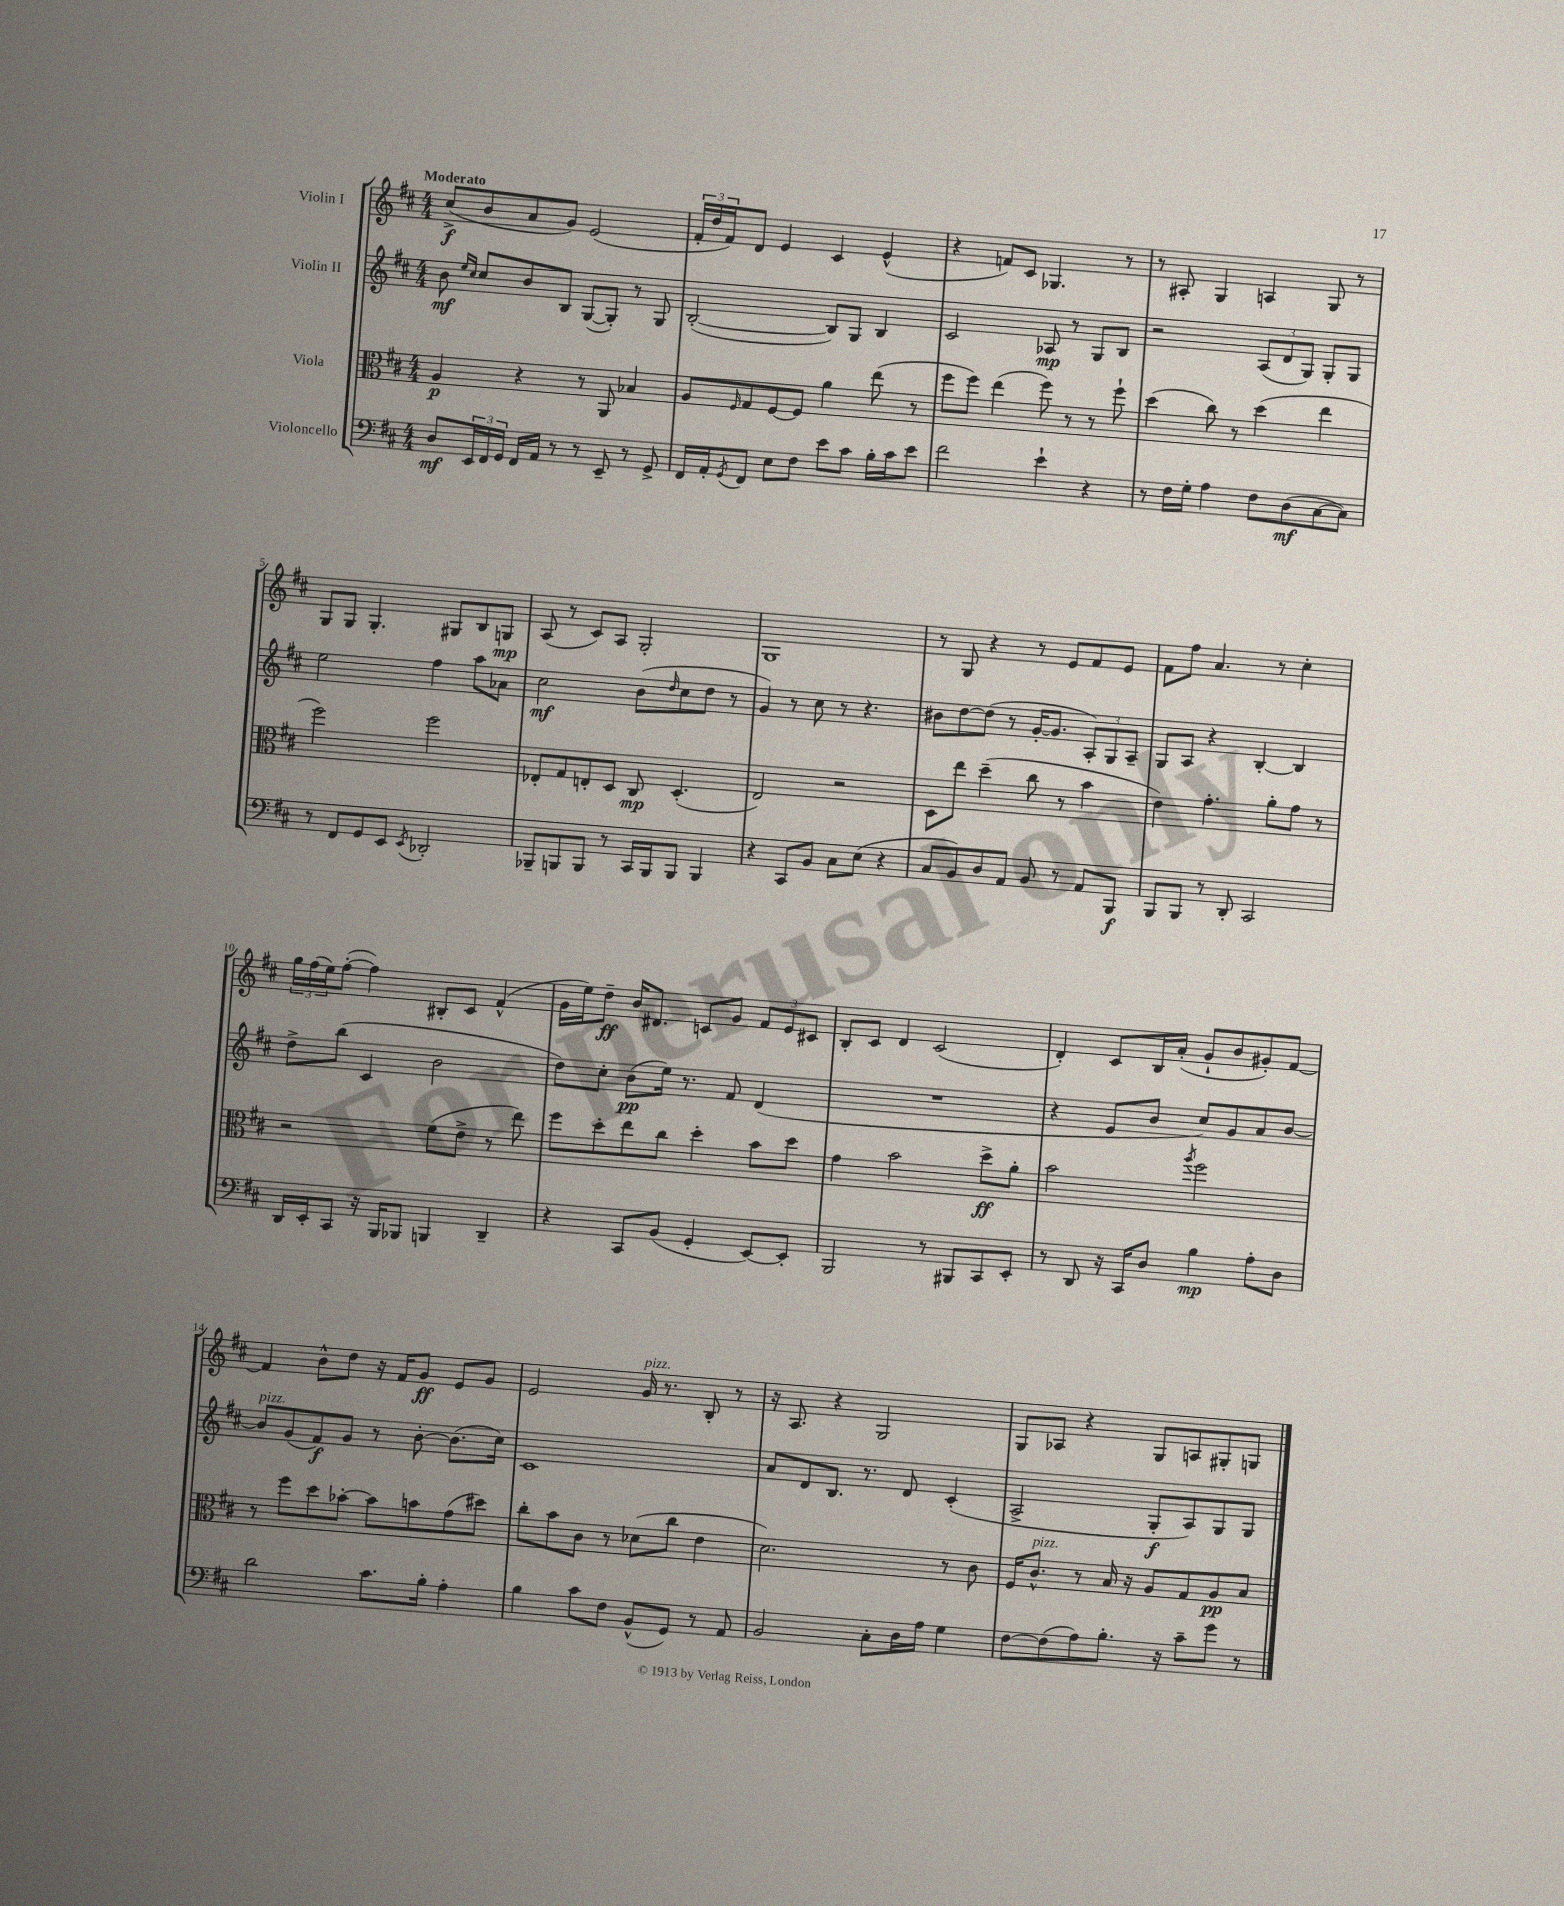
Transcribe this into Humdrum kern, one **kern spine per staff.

**kern	**dynam	**kern	**dynam	**kern	**dynam	**kern	**dynam
*part4	*part4	*part3	*part3	*part2	*part2	*part1	*part1
*staff4	*staff4	*staff3	*staff3	*staff2	*staff2	*staff1	*staff1
*I"Violoncello	*	*I"Viola	*	*I"Violin II	*	*I"Violin I	*
*clefF4	*	*clefC3	*	*clefG2	*	*clefG2	*
*k[f#c#]	*	*k[f#c#]	*	*k[f#c#]	*	*k[f#c#]	*
*M4/4	*	*M4/4	*	*M4/4	*	*M4/4	*
=1	=1	=1	=1	=1	=1	=1	=1
!	!	!	!	!	!	!LO:TX:a:B:t=Moderato	!
8D/L	mf	4A/	p	8b\	mf	(8cc#^/L	f
.	.	.	.	16qqee/LL	.	.	.
.	.	.	.	16qqcc#/JJ	.	.	.
24EE/L	.	.	.	8cc#/L	.	8b/	.
24FF#/	.	.	.	.	.	.	.
24GG/JJ	.	.	.	.	.	.	.
16FF#/LL	.	4r	.	8b/	.	8a/	.
16AA/JJ	.	.	.	.	.	.	.
8r	.	.	.	8B/J	.	8g/J)	.
8r	.	8r	.	([8G/L	.	(2e/	.
8EE~/	.	8AA/	.	8G'/J])	.	.	.
8r	.	4B-X/	.	8r	.	.	.
8GG^/	.	.	.	8G/	.	.	.
=2	=2	=2	=2	=2	=2	=2	=2
16FF#/LL	.	8A/L	.	([2B'/	.	24f#'/LL	.
.	.	.	.	.	.	24dd/	.
16AA'/J	.	.	.	.	.	.	.
.	.	.	.	.	.	24f#/J)	.
8qGG/	.	16qqF#/	.	.	.	.	.
8FF#/J	.	8G/	.	.	.	8d/J	.
8E\L	.	[8F#/	.	.	.	4e/	.
8F#\J	.	8F#/J]	.	.	.	.	.
8e\L	.	4a\	.	8B/L])	.	4c#/	.
8c#\J	.	.	.	8G/J	.	.	.
16B'\LL	.	(8ee\	.	4B/	.	(4e^^/	.
16c#\J	.	.	.	.	.	.	.
8e\J	.	8r	.	.	.	.	.
=3	=3	=3	=3	=3	=3	=3	=3
2f#\	.	8ff#\L	.	2c#/	.	4r	.
.	.	8ff#\J)	.	.	.	.	.
.	.	(4ee\	.	.	.	8fn/L)	.
.	.	.	.	.	.	8c#/J	.
4e`\	.	8ff#\)	.	8A-X/	mp	4.G-X/	.
.	.	8r	.	8r	.	.	.
4r	.	8r	.	8G/L	.	.	.
.	.	8ff#`\	.	8B/J	.	8r	.
=4	=4	=4	=4	=4	=4	=4	=4
8r	.	(4dd\	.	2r	.	8r	.
16F#\LL	.	.	.	.	.	8A#X'/	.
16G'\JJ	.	.	.	.	.	.	.
4A\	.	8cc#\)	.	.	.	4G/	.
.	.	8r	.	.	.	.	.
8F#\L	.	(4dd\	.	(12A/L	.	4An/	.
.	.	.	.	12d/	.	.	.
(8D\	mf	.	.	.	.	.	.
.	.	.	.	12G/J)	.	.	.
[8C#\	.	4ee\	.	8G'/L	.	8G/	.
8C#\J])	.	.	.	8G/J	.	8r	.
!!LO:LB:g=z
=5	=5	=5	=5	=5	=5	=5	=5
8r	.	2ff#\)	.	2ee\	.	8G/L	.
8FF#/L	.	.	.	.	.	8G/J	.
8GG/	.	.	.	.	.	4.G'/	.
8EE/J	.	.	.	.	.	.	.
8qEE/	.	.	.	.	.	.	.
2DD-X'/	.	2ff#\	.	4ff#\	.	.	.
.	.	.	.	.	.	8G#X/L	.
.	.	.	.	8aa\L	.	8B/	.
.	.	.	.	8a-X\J	.	8Gn/J	mp
=6	=6	=6	=6	=6	=6	=6	=6
8BBB-X~/L	.	8E-X'/L	.	2cc#\	mf	(8A/	.
8BBBn/	.	8G/	.	.	.	8r	.
8BBB/J	.	8En'/	.	.	.	8c#/L)	.
8r	.	8D/J	.	.	.	8A/J	.
16CC#/LL	.	8C#/	mp	(8b\L	.	2G'/	.
16BBB/J	.	.	.	.	.	.	.
.	.	.	.	16qqdd/	.	.	.
8BBB/J	.	(4.D'/	.	8cc#\	.	.	.
4BBB/	.	.	.	8dd\J	.	.	.
.	.	.	.	8r	.	.	.
=7	=7	=7	=7	=7	=7	=7	=7
4r	.	2E/)	.	4g/)	.	1G	.
8CC#/L	.	.	.	8r	.	.	.
8BB/J	.	.	.	8cc#\	.	.	.
8C#\L	.	2r	.	8r	.	.	.
(8E\J	.	.	.	4.r	.	.	.
4r	.	.	.	.	.	.	.
=8	=8	=8	=8	=8	=8	=8	=8
8C#/L	.	8D\L	.	8b#X\L	.	8r	.
8BB/)	.	8ee\J	.	[8dd\	.	8G/	.
8D/	.	(4dd~\	.	(8dd\J]	.	4r	.
8AA/J	.	.	.	8r	.	.	.
8BB/	.	8cc#\	.	[16g'/KL	.	8r	.
.	.	.	.	8.g/J]	.	.	.
8r	.	8r	.	.	.	8e/L	.
8AA/L	.	4b\	.	12A'/L)	.	8f#/	.
.	.	.	.	12G/	.	.	.
8BBB/J	f	.	.	.	.	8e/J	.
.	.	.	.	12A~/J	.	.	.
=9	=9	=9	=9	=9	=9	=9	=9
8BBB/L	.	4e\)	.	8G/L	.	8f#\L	.
8BBB/J	.	.	.	8A/J	.	8ff#\J	.
8r	.	4.g'\	.	4r	.	4.a/	.
8DD'/	.	.	.	.	.	.	.
2CC#/	.	.	.	[4B'/	.	.	.
.	.	8a'\L	.	.	.	8r	.
.	.	8g\J	.	4B/]	.	4cc#'\	.
.	.	8r	.	.	.	.	.
!!LO:LB:g=z
=10	=10	=10	=10	=10	=10	=10	=10
16DD/LL	.	2r	.	8dd^\L	.	24gg\LL	.
.	.	.	.	.	.	(24ff#\	.
16EE'/J	.	.	.	.	.	.	.
.	.	.	.	.	.	24ee\J)	.
8CC#/J	.	.	.	(8bb\J	.	([8ff#'\J	.
16r	.	.	.	4c#/	.	4ff#\])	.
16BBB/KL	.	.	.	.	.	.	.
8BBB-X/J	.	.	.	.	.	.	.
4BBBn/	.	(8f#\L	.	2b\	.	8B#X'/L	.
.	.	8e^\J	.	.	.	8c#/J	.
4DD~/	.	8r	.	.	.	(4f#^^/	.
.	.	8ee\)	.	.	.	.	.
=11	=11	=11	=11	=11	=11	=11	=11
4r	.	8ff#\L	.	8dd\L)	.	16g\LL	.
.	.	.	.	.	.	16ee\J)	.
.	.	8dd'\	.	8cc#'\J	.	8dd~\J	ff
8CC#/L	.	8ee\	.	(8b\L	pp	16b/KL	.
.	.	.	.	.	.	8.d#X/J	.
(8BB/J	.	8cc#\J	.	16ee\Jk)	.	.	.
.	.	.	.	8.r	.	.	.
4GG'/	.	4dd'\	.	.	.	8cn/L	.
.	.	.	.	8f#/	.	8g/J	.
[8EE/L)	.	8b\L	.	(4d/	.	12f#/L	.
.	.	.	.	.	.	12e/	.
8EE'/J]	.	8dd\J	.	.	.	.	.
.	.	.	.	.	.	12c#X/J	.
=12	=12	=12	=12	=12	=12	=12	=12
2BBB/	.	4g\	.	1r	.	8B'/L	.
.	.	.	.	.	.	8c#/J	.
.	.	2b\	.	.	.	4d/	.
8r	.	.	.	.	.	(2c#/	.
8BBB#X/L	.	.	.	.	.	.	.
8CC#/	.	8dd^\L	ff	.	.	.	.
8EE'/J	.	8a'\J	.	.	.	.	.
=13	=13	=13	=13	=13	=13	=13	=13
8r	.	2b\	.	4r	.	4d'/)	.
8DD/	.	.	.	.	.	.	.
16r	.	.	.	8e/L	.	8c#/L	.
16CC#/KL	.	.	.	.	.	.	.
8D/J	.	.	.	8b/J	.	16B/L	.
.	.	.	.	.	.	(16a'/JJ	.
.	.	8qaa/	.	.	.	.	.
4B\	mp	2ff#\	.	8cc#/L)	.	8g`/L	.
.	.	.	.	8g/	.	8b/	.
8A'\L	.	.	.	8a/	.	8g#X'/)	.
8D\J	.	.	.	[8b/J	.	[8f#/J	.
!!LO:LB:g=z
=14	=14	=14	=14	=14	=14	=14	=14
!	!	!	!	!LO:TX:a:i:t=pizz.	!	!	!
2d\	.	8r	.	8b/L]	.	4f#/]	.
.	.	8ff#\L	.	(8g/	.	.	.
.	.	8dd\	.	8f#/)	f	8b^^\L	.
.	.	[8b-X'\J	.	8g/J	.	8dd\J	.
8.c#\L	.	8b-\L]	.	8r	.	16r	.
.	.	.	.	.	.	16f#/KL	.
.	.	8bn\	.	[8b'\	.	8g/J	ff
16B'\Jk	.	.	.	.	.	.	.
4A'\	.	(8g\	.	(8.b\L]	.	8e/L	.
.	.	8dd#X\J)	.	.	.	8g/J	.
.	.	.	.	16cc#\Jk)	.	.	.
=15	=15	=15	=15	=15	=15	=15	=15
4B\	.	8cc#'\L	.	1c#	.	2e/	.
.	.	8b\	.	.	.	.	.
8c#\L	.	8c#\J	.	.	.	.	.
8F#\J	.	8r	.	.	.	.	.
!	!	!	!	!	!	!LO:TX:a:i:t=pizz.	!
(8BB^^/L	.	(8d-X\L	.	.	.	16g/	.
.	.	.	.	.	.	8.r	.
8GG/J)	.	8cc#\J	.	.	.	.	.
8r	.	4e\	.	.	.	8B'/	.
8AA/	.	.	.	.	.	8r	.
=16	=16	=16	=16	=16	=16	=16	=16
2BB/	.	2.d\)	.	8a/L	.	16r	.
.	.	.	.	.	.	8.A/	.
.	.	.	.	8d/	.	.	.
.	.	.	.	8.B/J	.	4r	.
.	.	.	.	8.r	.	.	.
8C#'\L	.	.	.	.	.	2G/	.
16D\L	.	.	.	8d/	.	.	.
16A\JJ	.	.	.	.	.	.	.
4G\	.	8r	.	(4c#'/	.	.	.
.	.	8c#\	.	.	.	.	.
=17	=17	=17	=17	=17	=17	=17	=17
[8F#\L	.	16F#/KL	.	2A^/	.	8G/L	.
!	!	!LO:TX:a:i:t=pizz.	!	!	!	!	!
.	.	8.c#^^/J	.	.	.	.	.
(8F#\]	.	.	.	.	.	8A-X/J	.
8A\)	.	8r	.	.	.	4r	.
8.B'\J	.	16B/	.	.	.	.	.
.	.	16r	.	.	.	.	.
.	.	8A/L	.	8G'/L	f	8G/L	.
16r	.	.	.	.	.	.	.
8c#~\L	.	8G/	.	8A/)	.	8An/	.
8g\J	.	8A/	pp	8G/	.	8G#X'/	.
8r	.	8B/J	.	8G/J	.	8Gn/J	.
==	==	==	==	==	==	==	==
*-	*-	*-	*-	*-	*-	*-	*-
